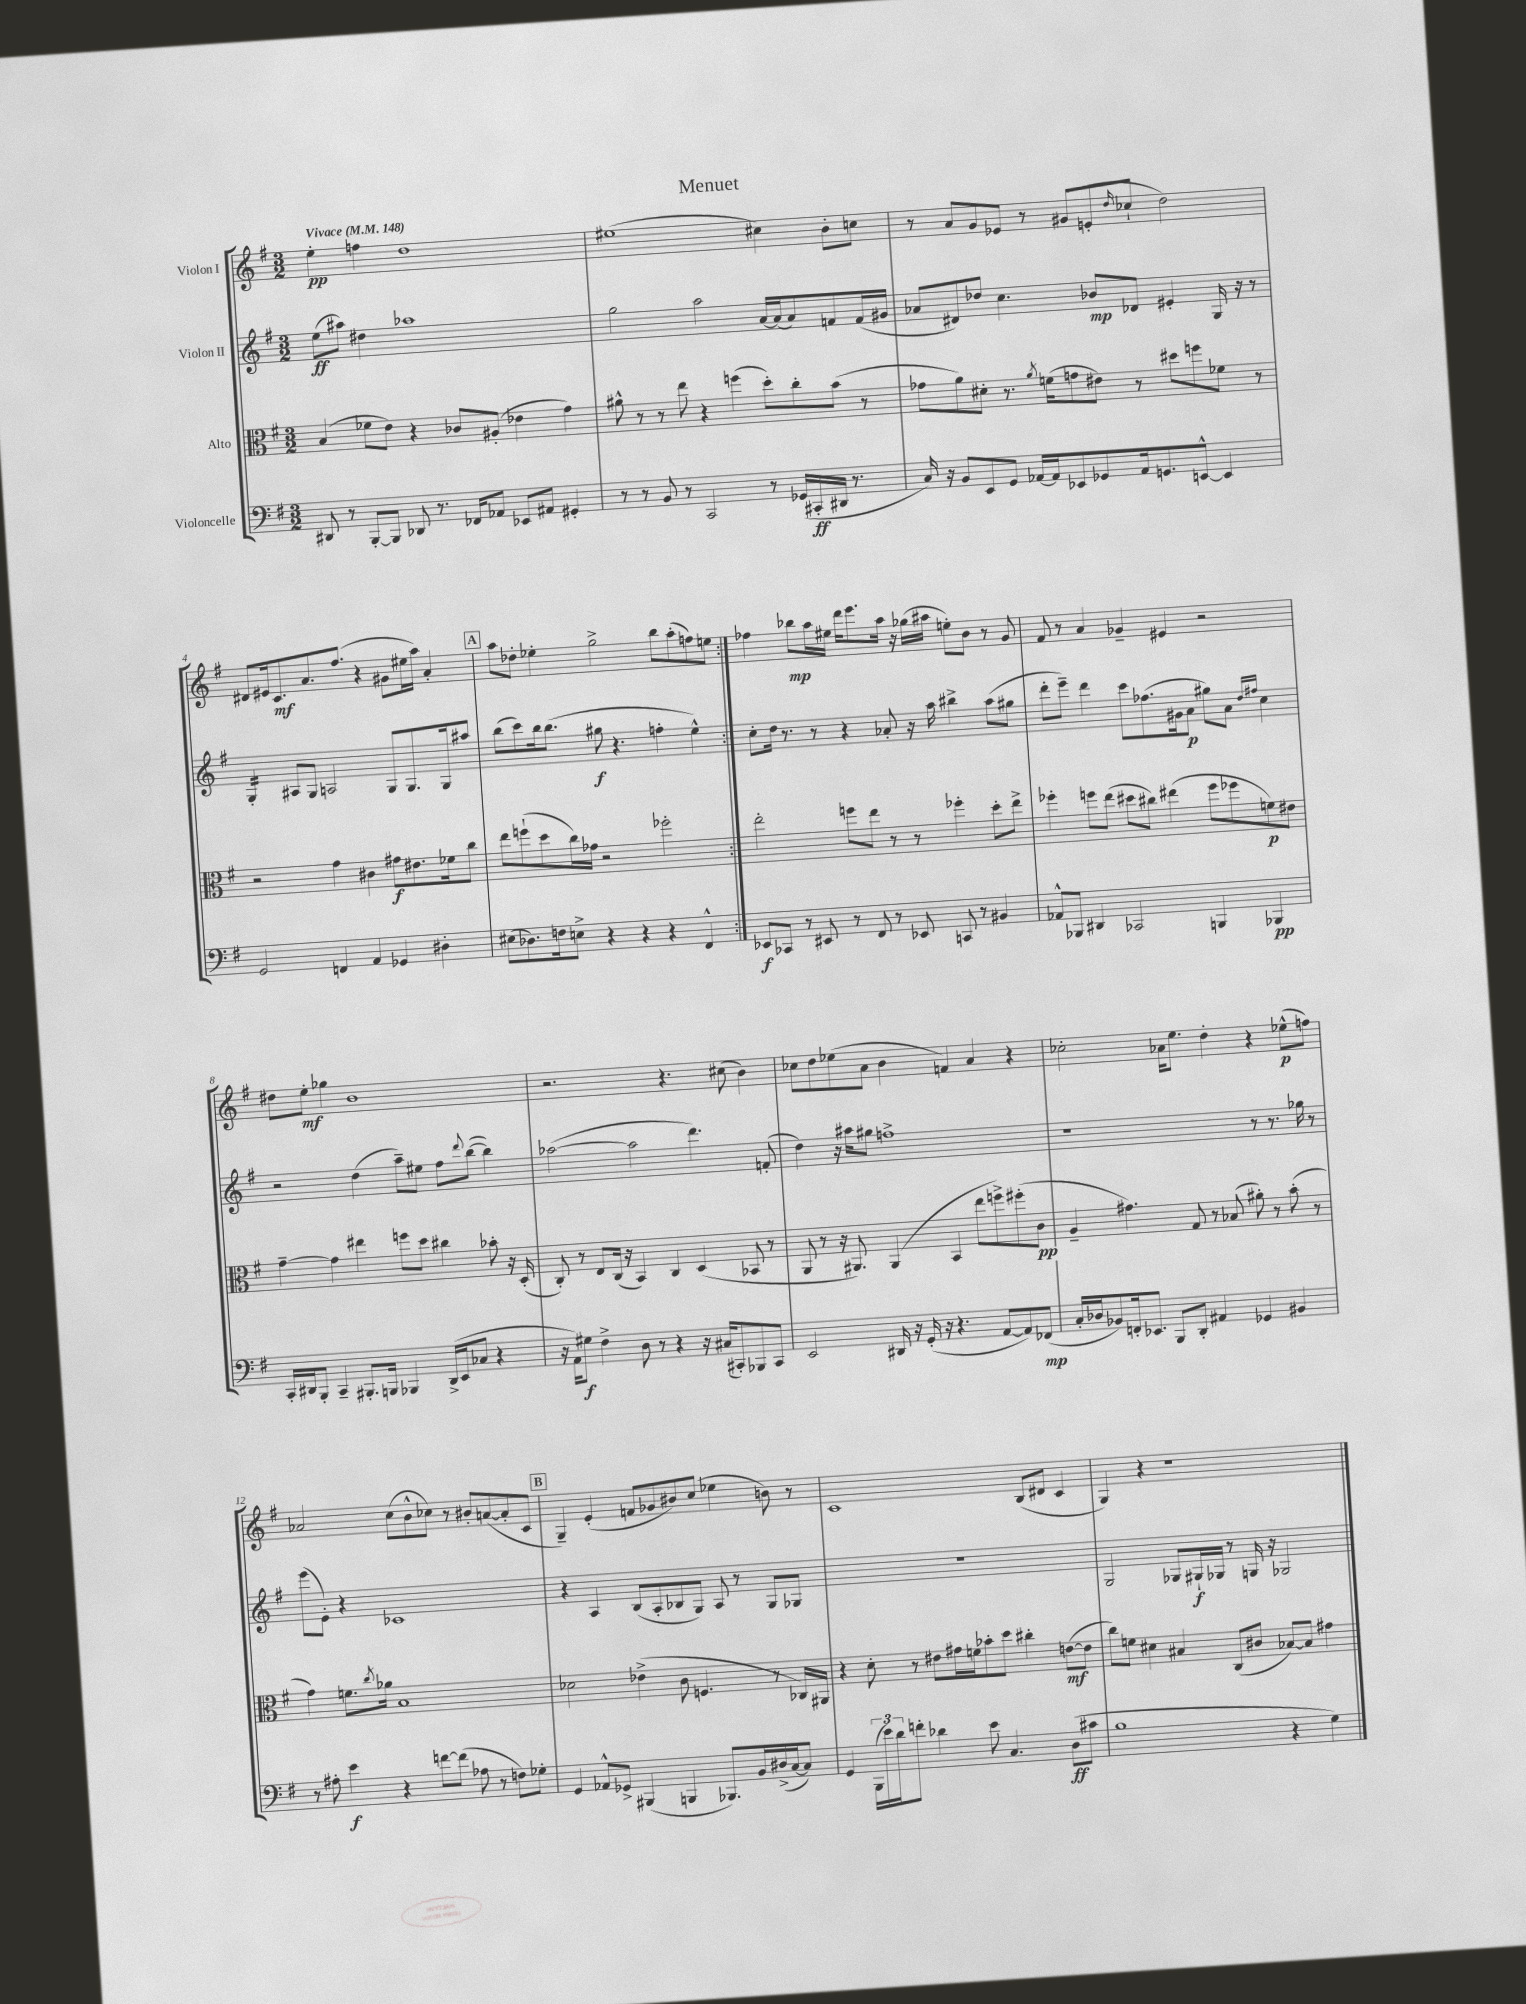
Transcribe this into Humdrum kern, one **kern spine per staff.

**kern	**kern	**kern	**kern
*staff4	*staff3	*staff2	*staff1
*clefF4	*clefC3	*clefG2	*clefG2
*k[f#]	*k[f#]	*k[f#]	*k[f#]
*M3/2	*M3/2	*M3/2	*M3/2
*MM148	*MM148	*MM148	*MM148
8DD#	(4B	(8ee	4ee'
8r	.	8aa#)	.
[8BBB'	8f-	4dd#	4ff
8BBB]	8e)	.	.
8DD-	4r	1aa-	1dd
8.r	.	.	.
.	8c-	.	.
16FF-	.	.	.
8AA-	(8A#'	.	.
8EE-	4e-	.	.
8AA#	.	.	.
4GG#'	4g)	.	.
=	=	=	=
8r	8a#^^	2gg	(1ee#
8r	8r	.	.
8BB	8r	.	.
8r	8ee	.	.
2CC	4r	2aa	.
.	(4ff	.	.
8r	8dd')	[16a	4cc#)
.	.	(16a]	.
(16GG-	8cc'	8a)	.
16CC#'	.	.	.
16DD#	(8b	8f	8b'
8.r	.	.	.
.	8r	(16f	8cc
.	.	16g#	.
=	=	=	=
16C)	8g-	8a-	8r
16r	.	.	.
8BB	8a)	8d#)	8a
8EE	8d#'	8dd-	8g
8GG	8.r	4.cc	8e-
[16AA-	.	.	8r
.	8qa	.	.
16AA-]	(16f	.	.
8EE-	8g	.	(8g#
8GG-	8e#)	8b-	8e'
.	.	.	16qqdd
16AA-	8r	8d-	8cc-`
8.GG	.	.	.
.	8dd#	4e#'	2dd)
[8EE^^	8ff	.	.
4EE]	8f-	16G	.
.	.	16r	.
.	8r	8r	.
=	=	=	=
2GG	2r	4G'	8d#
.	.	.	16e#
.	.	.	8.c
.	.	8A#	.
.	.	8G	8.a
4FF	4g	2A	.
.	.	.	(8.ff#
4AA	4c#	.	4r
4GG-	8g#	8G	8g#
.	8.e#	8.G	16ee#
.	.	.	16aa)
4D#'	.	.	4a'
.	16f-	16G	.
.	8cc	8aa#	.
=	=	=	=
(8E#	8ee	(8bb	8aa
8.D-)	(8ff`	8ccc)	8dd-'
.	8dd	16bb	4ee-'
16F	.	(8.bb	.
8E^	16cc)	.	.
.	16g-	.	.
4r	2r	8gg#	2gg^
.	.	4.r	.
4r	.	.	.
4r	2ff-'	4ff'	8bb
.	.	.	(8aa'
4FF#^^	.	4ee^^)	8ff)
.	.	.	8ee
=:|!	=:|!	=:|!	=:|!
8EE-	2ee'	8cc'	4ff-
8CC-	.	16dd	.
.	.	8.r	.
8r	.	.	8bb-
8EE#	.	8r	16aa
.	.	.	16ee#
8r	8ff	4r	16ddd
.	.	.	8.eee
8FF#	8ee	.	.
8r	8r	8a-'	16aa
.	.	.	16r
8EE-	8r	16r	(16gg-
.	.	16aa	16aa#
8CC	4ff-'	4bb#^	8ee')
8r	.	.	8b
4BB#	8dd'	(8aa	8r
.	8ee^	8gg#	8g
=	=	=	=
8AA-^^	4ff-'	8ddd'	8f#
8BBB-	.	8eee~)	8r
4DD#	8ff	4ddd	4a
.	(8ee	.	.
2CC-	8dd#	8ccc	4g-~
.	8cc#)	(8.ff-	.
.	(4ee#	.	4e#
.	.	16g#	.
.	.	8a	.
4BBB	8ff	8gg#)	2r
.	8ff-	8a	.
.	.	16qqdd	.
.	.	16qqff#	.
4BBB-	8f)	4cc	.
.	8e#	.	.
=	=	=	=
16CC'	[4g~	2r	8dd#
16DD#	.	.	.
8BBB'	.	.	8ee'
4CC~	4g]	.	4gg-
8.BBB#'	4ee#	(4dd	1b
16BBB	.	.	.
4BBB-	8ff	8aa~)	.
.	8dd	8ee#	.
(16DD#^	4cc#	8ff#	.
16EE	.	.	.
.	.	8qqddd	.
8C-	.	([8bb	.
4r	8b-'	4bb])	.
.	16r	.	.
.	(16D'	.	.
=	=	=	=
16r	8C')	([2aa-	2.r
16AA)	.	.	.
8G#	8r	.	.
4F#^	8E	.	.
.	(16C	.	.
.	16r	.	.
8D	4BB)	2aa-]	.
8r	.	.	.
4r	4C	.	4.r
16r	(4D	4.ddd)	.
(16C#	.	.	.
8CC#')	.	.	(8cc#
8BBB-	8BB-	.	4b)
8CC#	8r	(8f'	.
=	=	=	=
2EE	8AA	4dd)	8cc-
.	8r	.	8dd
.	16r	16r	(8ee-
.	8.AA#)	16aa#	.
.	.	8gg#	8a
16DD#	(4AA#	1ff^	4b
16r	.	.	.
(16GG'	.	.	.
16r	.	.	.
4.r	4BB	.	4f)
.	8ee	.	4a
[8AA	8ff^)	.	.
8AA])	(8ff#'	.	4r
(8FF-	8c	.	.
=	=	=	=
16C'	4A~	1r	2cc-'
16D-	.	.	.
8BB-)	.	.	.
16FF'	4.g#)	.	.
8.EE-	.	.	.
8BBB	.	.	16a-
.	.	.	8.ee
8DD'	8G	.	.
4AA#	8r	.	4dd'
.	(8B-	.	.
4GG-	8a#')	8r	4r
.	8r	8.r	.
4BB#	(8b'	.	(8ee-^^
.	.	16gg-	.
.	8r	8r	8ff)
=	=	=	=
8r	4g)	(8eee	2a-
8A#'	.	8e')	.
4e	8.f	4r	.
.	8qcc	.	.
.	16a-	.	.
4r	1B	1c-	(8cc
.	.	.	8b^^
[8f	.	.	8cc-)
(8f]	.	.	8r
8A-	.	.	8b#'
8r	.	.	([8a
8F)	.	.	8a']
8G-'	.	.	8c
=	=	=	=
4GG	2d-	4r	4G~)
8AA-^^	.	4A	(4e'
8GG-^	.	.	.
(4BBB#	(4e-^	(8B	8f
.	.	8A'	8g-
4BBB	8c	8B-	8b#)
.	4.F	8G)	(8cc
8.BBB-)	.	8A	4ee-
.	.	8r	.
16BB	.	.	.
(16D#^	8r	8G	8b)
[16C	.	.	.
8C])	16C-)	8G-	8r
.	16AA#	.	.
=	=	=	=
4GG	4r	1.r	1c
(24BBB	8d'	.	.
24e)	.	.	.
24d	.	.	.
8f'	8r	.	.
4d-	8e#	.	.
.	16g#	.	.
.	16f	.	.
8e	8b-'	.	.
4.C	8dd	.	.
.	4cc#'	.	(8B
.	.	.	8d#
(8D	([8e	.	4c
8c#	8e]	.	.
=	=	=	=
1B	8cc)	2G	4G)
.	8f	.	.
.	4d#	.	4r
.	4B#	8G-	1r
.	.	16G#`	.
.	.	16G-	.
.	(8C	8r	.
.	8c#	16G	.
.	.	16r	.
4r	[8B-)	2G-	.
.	8B-]	.	.
4G)	4g#	.	.
==	==	==	==
*-	*-	*-	*-
